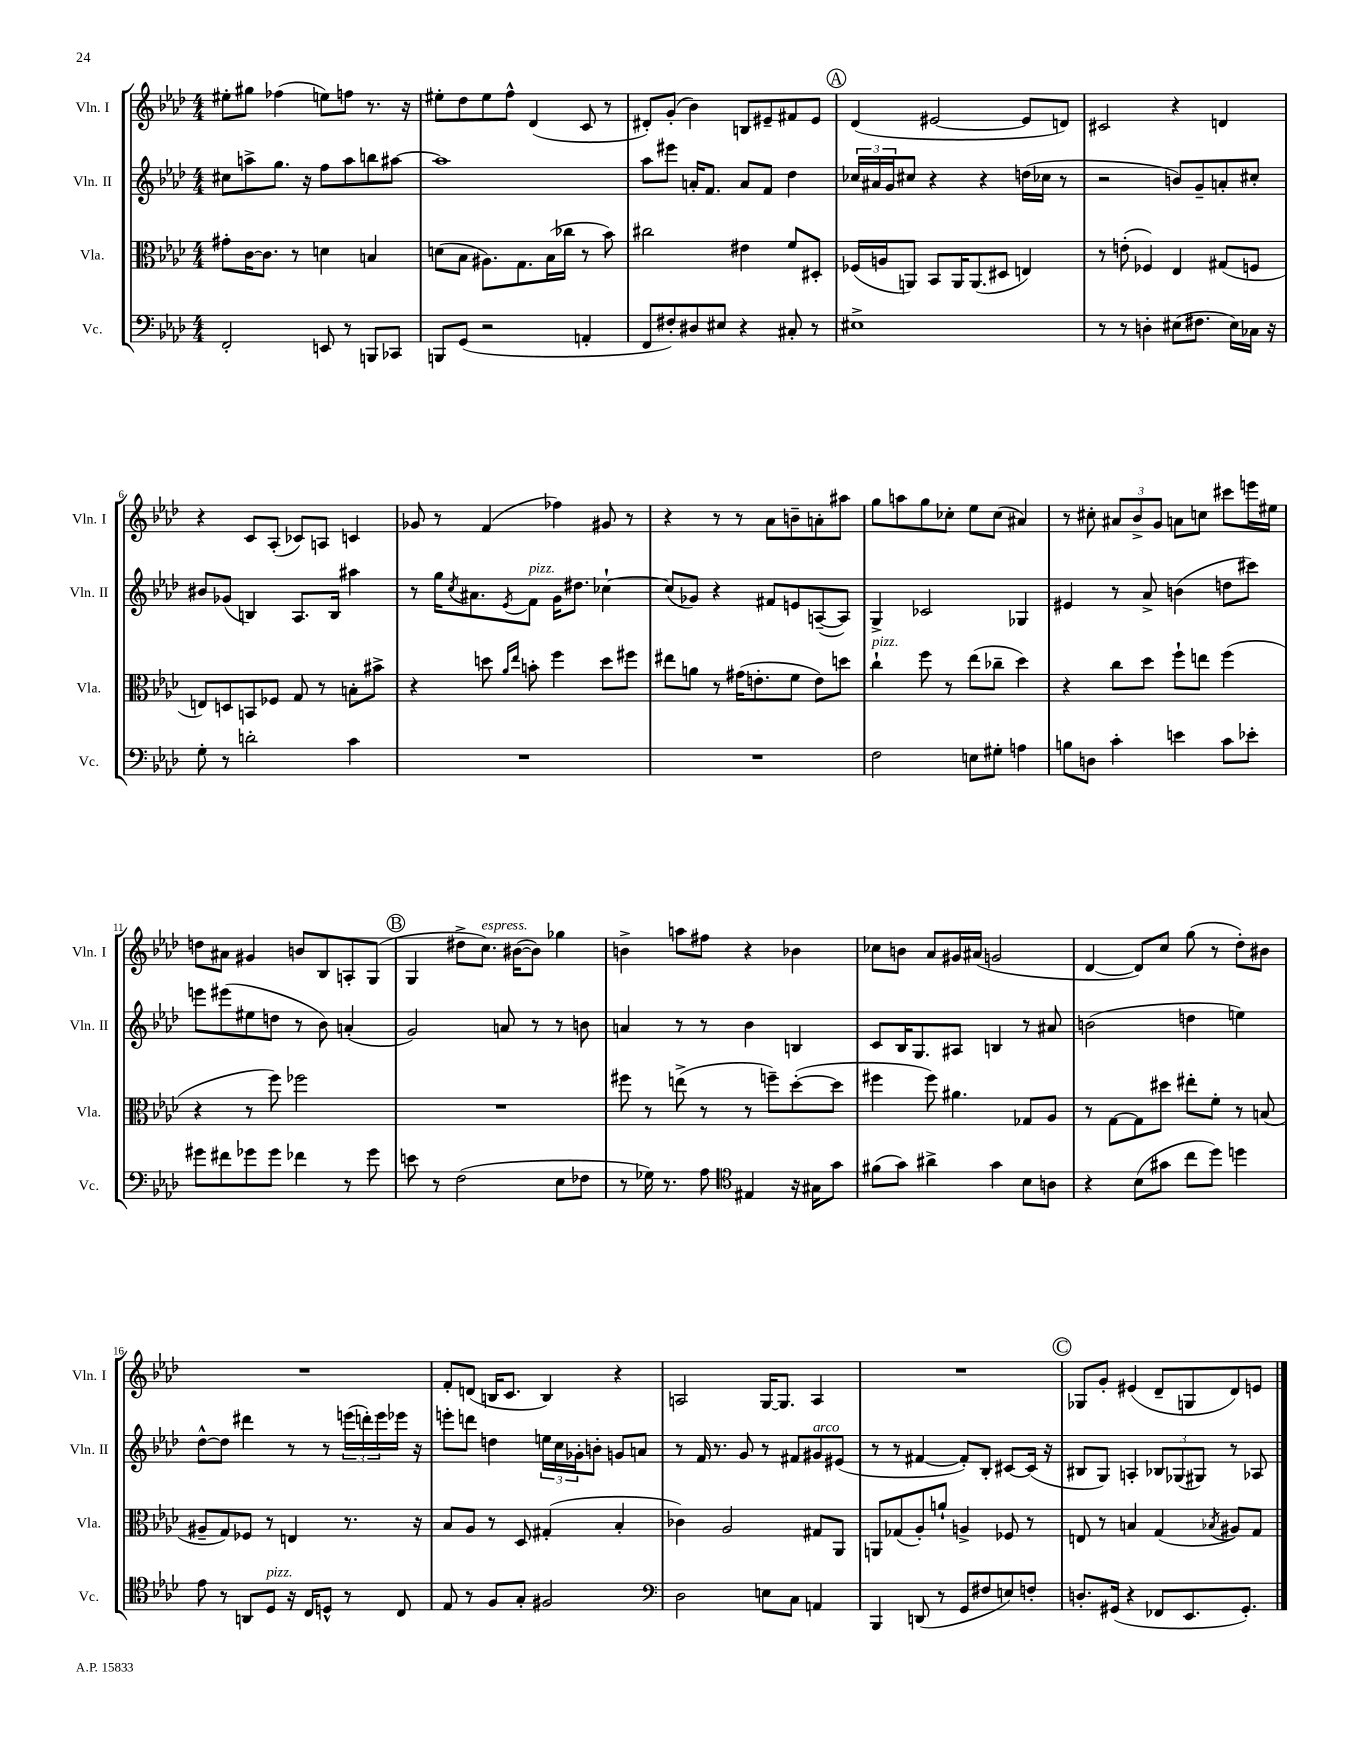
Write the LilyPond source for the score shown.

<<
\new StaffGroup <<
\new Staff = "s0" \with { instrumentName = "Vln. I" shortInstrumentName = "Vln. I" } {
    \clef treble \key aes \major \numericTimeSignature \time 4/4
    eis''8-. gis''8 fes''4( e''8) f''8 r8. r16 |
    eis''8-. des''8 eis''8 f''8-^ des'4( c'8 r8 |
    dis'8-.) g'8-.( bes'4) b8 eis'8-- fis'8 eis'8 |
    \mark \markup { \circle "A" } des'4( eis'2~ eis'8 d'8) |
    cis'2 r4 d'4 |
    r4 c'8 aes8-.( ces'8) a8 c'4 |
    ges'8 r8 f'4( fes''4) gis'8 r8 |
    r4 r8 r8 aes'8 b'8-- a'8-. ais''8 |
    g''8 a''8 g''8 ces''8-. ees''8 ces''8( ais'4) |
    r8 cis''8-. \tuplet 3/2 { ais'8 bes'8-> g'8 } a'8 c''8 cis'''8 e'''16 eis''16 |
    d''8 ais'8 gis'4 b'8 bes8 a8-. g8( |
    \mark \markup { \circle "B" } g4 dis''8-> c''8.^\markup { \italic "espress." }) bis'16~( bis'8) ges''4 |
    b'4-> a''8 fis''8 r4 bes'4 |
    ces''8 b'8 aes'8 gis'16 ais'16( g'2 |
    des'4~ des'8) c''8 g''8( r8 des''8-.) bis'8 |
    R1 |
    f'8-. d'8( b16 c'8. b4) r4 |
    a2 g16~ g8. a4 |
    R1 |
    \mark \markup { \circle "C" } ges8 g'8-. eis'4( des'8-- g8 des'8) e'8 \bar "|." |
}
\new Staff = "s1" \with { instrumentName = "Vln. II" shortInstrumentName = "Vln. II" } {
    \clef treble \key aes \major \numericTimeSignature \time 4/4
    cis''8 a''8-> g''8. r16 f''8 a''8 b''8 ais''8~ |
    ais''1 |
    aes''8 eis'''8 a'16-. f'8. a'8 f'8 des''4 |
    \mark \markup { \circle "A" } \tuplet 3/2 { ces''16 ais'16 g'16 } cis''8 r4 r4 d''16( ces''16 r8 |
    r2 b'8) g'8-- a'8-. cis''8-. |
    bis'8 ges'8( b4) aes8. b16 ais''4 |
    r8 g''16 \acciaccatura { c''8 } ais'8. \acciaccatura { ees'8 } f'8^\markup { \italic "pizz." } g'16 dis''8. ces''4~-! |
    ces''8( ges'8) r4 fis'8 e'8 a8~--( a8) |
    g4-> ces'2 ges4 |
    eis'4 r8 aes'8-> b'4( d''8 cis'''8) |
    e'''8 eis'''8( eis''8 d''8 r8 bes'8) a'4-.( |
    \mark \markup { \circle "B" } g'2) a'8 r8 r8 b'8 |
    a'4 r8 r8 bes'4 b4 |
    c'8 bes16 g8. ais8 b4 r8 ais'8 |
    b'2( d''4 e''4) |
    des''8~-^ des''8 dis'''4 r8 r8 \tuplet 3/2 { e'''16( d'''16-.) e'''16 } ees'''16 r16 |
    e'''8-. d'''8 d''4 \tuplet 3/2 { e''16 c''16 ges'16-. } b'8-. g'8 a'8 |
    r8 f'16 r8. g'8 r8 fis'8 gis'8^\markup { \italic "arco" } eis'8( |
    r8 r8 fis'4~ fis'8-.) bes8-. cis'8~ cis'16( r16 |
    \mark \markup { \circle "C" } bis8 g8) a4-. \tuplet 3/2 { bes8 ges8( gis8) } r8 aes8 \bar "|." |
}
\new Staff = "s2" \with { instrumentName = "Vla." shortInstrumentName = "Vla." } {
    \clef alto \key aes \major \numericTimeSignature \time 4/4
    gis'8-. c'16~ c'8. r8 d'4 b4 |
    d'8( bes8 ais8.) g8. bes16( ces''16 r8 bes'8) |
    cis''2 eis'4 f'8 dis8-. |
    \mark \markup { \circle "A" } fes16( a16 a,8) bes,8 a,16 a,8.( dis8 e4) |
    r8 e'8-.( fes4) ees4 gis8( f8 |
    e8) d8 b,8 fes8 g8 r8 b8-. bis'8-> |
    r4 d''8 \grace { aes'16 ees''16 } b'8-. f''4 d''8 fis''8 |
    eis''8 a'8 r8 gis'16( e'8.-. f'8 e'8) d''8 |
    c''4-!^\markup { \italic "pizz." } f''8 r8 ees''8( ces''8-- des''4) |
    r4 c''8 des''8 f''8-! e''8 f''4( |
    r4 r8 f''8) fes''2 |
    \mark \markup { \circle "B" } R1 |
    fis''8 r8 e''8->( r8 r8 f''8--) des''8~-.( des''8 |
    fis''4 fis''8) ais'4. ges8 aes8 |
    r8 g8~ g8 dis''8 eis''8-. f'8-. r8 b8( |
    ais8-- g8) fes8 r8 e4 r8. r16 |
    bes8 aes8 r8 des8 gis4-.( bes4-. |
    ces'4) aes2 gis8 aes,8 |
    a,8 ges8( aes8-.) a'8-! a4-> fes8 r8 |
    \mark \markup { \circle "C" } e8 r8 b4 g4( \acciaccatura { bes8 } ais8) g8 \bar "|." |
}
\new Staff = "s3" \with { instrumentName = "Vc." shortInstrumentName = "Vc." } {
    \clef bass \key aes \major \numericTimeSignature \time 4/4
    f,2-. e,8 r8 b,,8 ces,8 |
    b,,8 g,8( r2 a,4-. |
    f,8 fis8-.) dis8 eis8 r4 cis8-. r8 |
    \mark \markup { \circle "A" } eis1-> |
    r8 r8 d4-. eis8( fis8. eis16) ces16 r16 |
    g8-. r8 d'2-. c'4 |
    R1 |
    R1 |
    f2 e8 gis8-. a4 |
    b8 d8 c'4-. e'4 c'8 ees'8-. |
    gis'8 fis'8 ges'8 ges'8 fes'4 r8 ges'8 |
    \mark \markup { \circle "B" } e'8 r8 f2( ees8 fes8 |
    r8 ges16) r8. aes8 \clef tenor eis4 r16 gis16 g'8 |
    fis'8( g'8) ais'4-> g'4 bes8 a8 |
    r4 bes8( gis'8 c''8 des''8) d''4 |
    ees'8 r8 a,8 des8^\markup { \italic "pizz." } r16 c16 d8-^ r8 c8 |
    ees8 r8 f8 g8-. fis2 |
    \clef bass des2 e8 c8 a,4 |
    bes,,4 d,8( r8 g,8 fis8 e8) f8-. |
    \mark \markup { \circle "C" } d8.-. gis,16( r4 fes,8 ees,8. gis,8.-.) \bar "|." |
}
>>
>>
